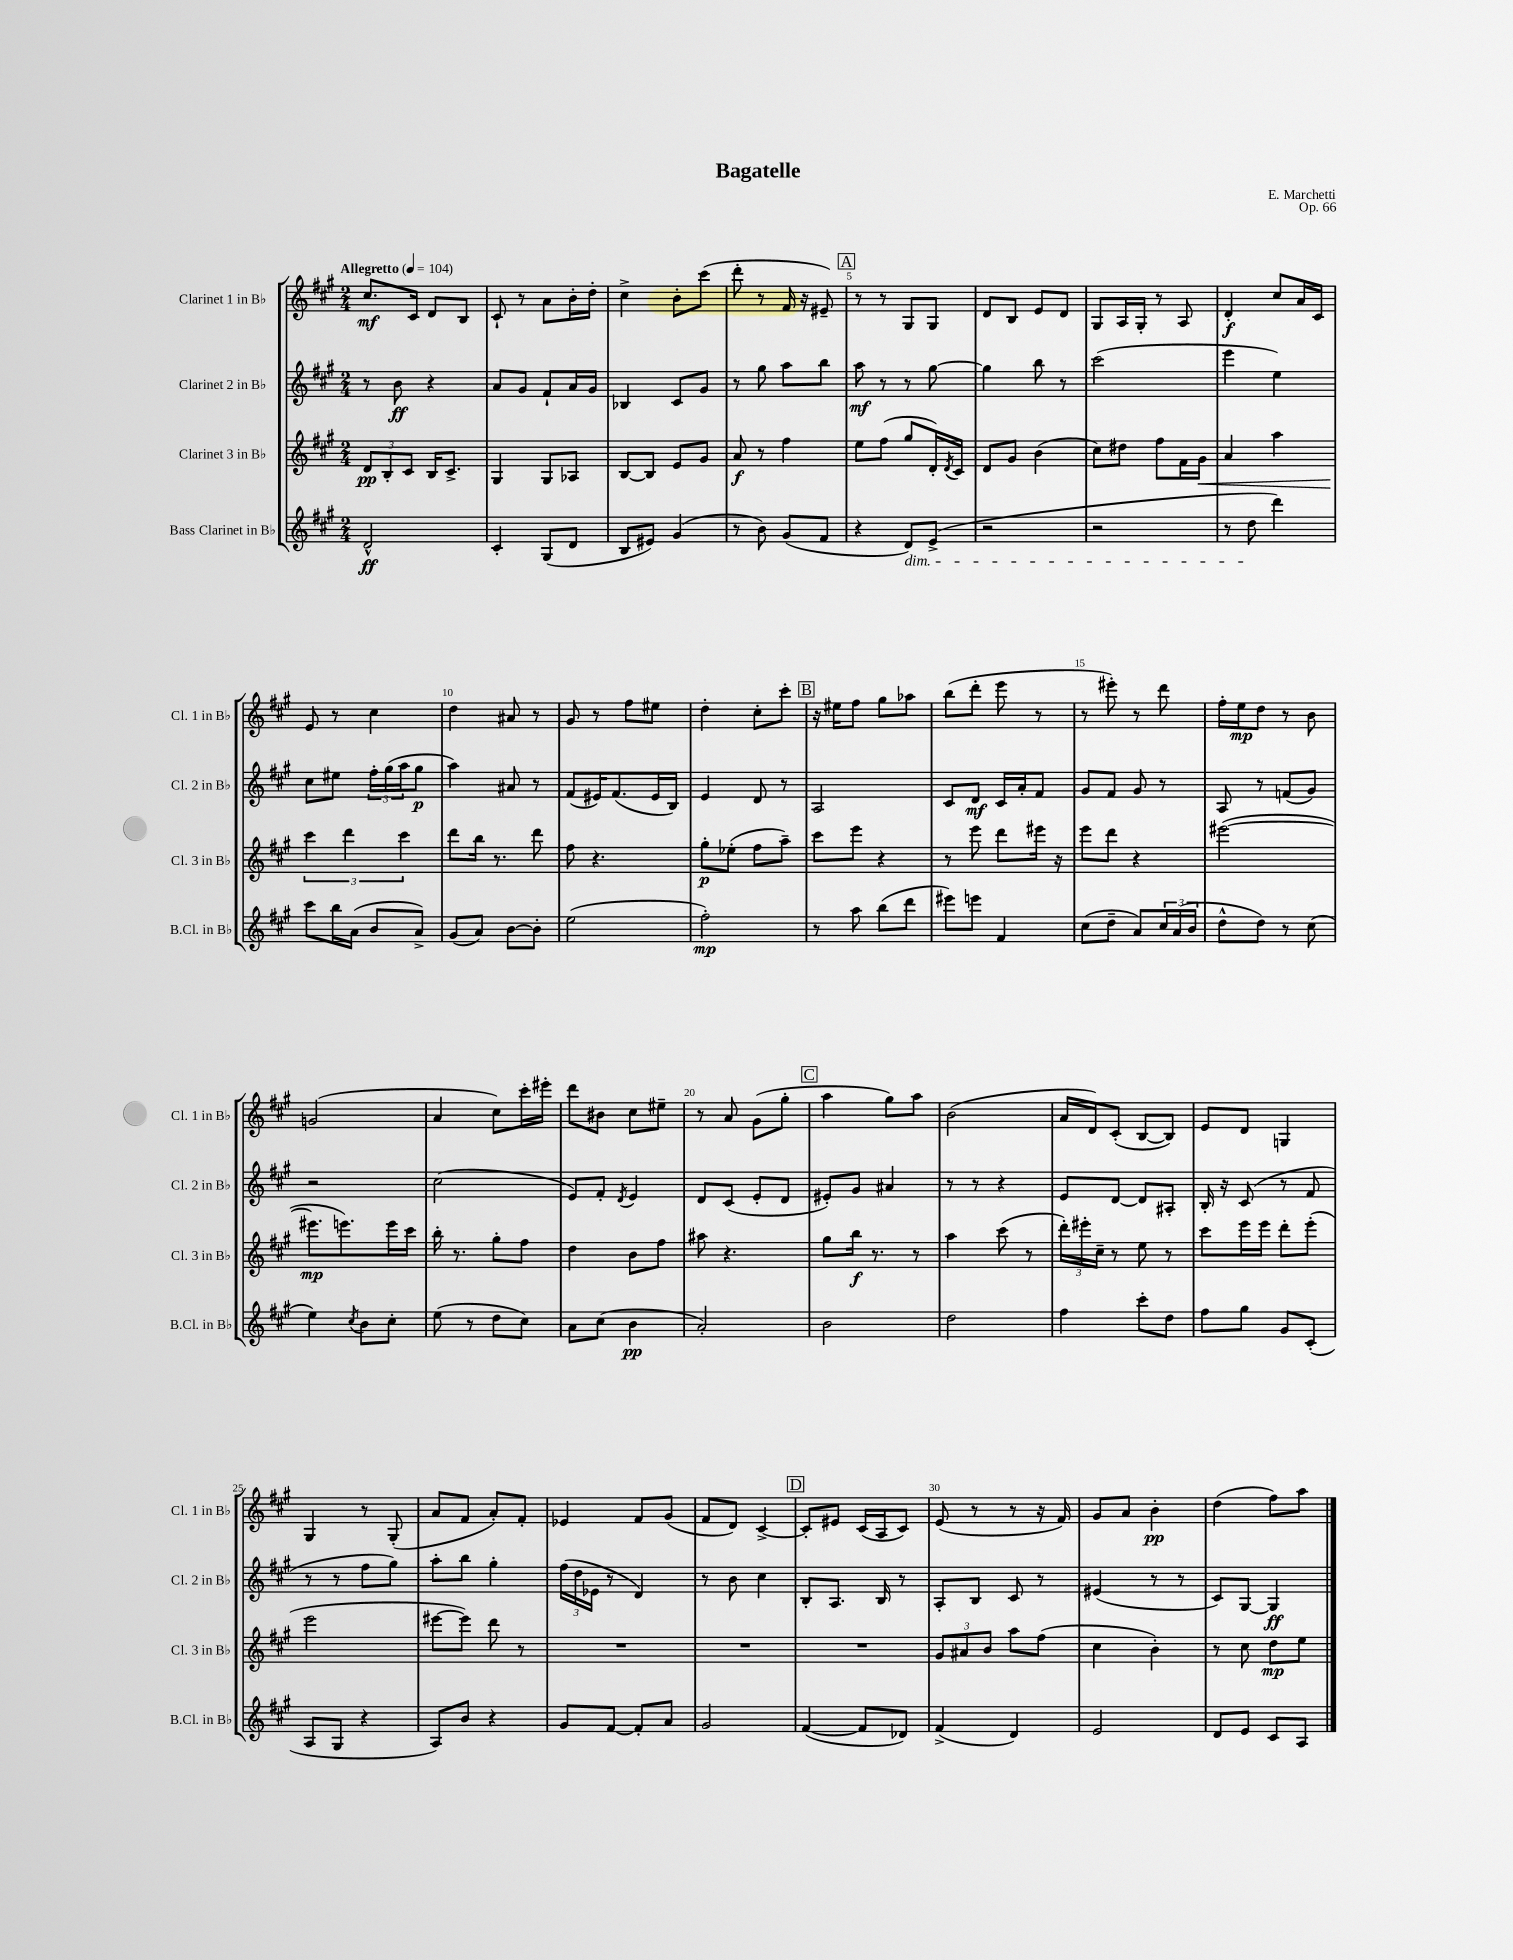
\header { title = "Bagatelle" composer = "E. Marchetti" opus = "Op. 66" }
<<
\new StaffGroup <<
\new Staff = "s0" \with { instrumentName = "Clarinet 1 in Bb" shortInstrumentName = "Cl. 1 in Bb" } {
    \clef treble \key a \major \numericTimeSignature \time 2/4 \tempo "Allegretto" 4 = 104
    cis''8.\mf cis'16 d'8 b8 |
    cis'8-! r8 a'8 b'16-. d''16-. |
    cis''4-> b'8-. cis'''8( |
    d'''8-. r8 fis'16 r16 eis'8--) |
    \mark \markup { \box "A" } r8 r8 gis8 gis8 |
    d'8 b8 e'8 d'8 |
    gis8 a16 gis16-. r8 a8 |
    d'4-.\f cis''8 a'16 cis'16 |
    e'8 r8 cis''4 |
    d''4 ais'8 r8 |
    gis'8 r8 fis''8 eis''8 |
    d''4-. cis''8-. cis'''8-. |
    \mark \markup { \box "B" } r16 eis''16 fis''8 gis''8 aes''8 |
    b''8( d'''8-. e'''8 r8 |
    r8 eis'''8-.) r8 d'''8 |
    fis''16-. e''16\mp d''8 r8 b'8 |
    g'2( |
    a'4 cis''8) cis'''16-. eis'''16-. |
    d'''8 bis'8 cis''8 eis''8-- |
    r8 a'8 gis'8( gis''8-. |
    \mark \markup { \box "C" } a''4 gis''8) a''8 |
    b'2( |
    a'16 d'16) cis'8-.( b8~ b8) |
    e'8 d'8 g4 |
    gis4 r8 gis8-.( |
    a'8 fis'8 a'8-.) fis'8-. |
    ees'4 fis'8 gis'8( |
    fis'8 d'8) cis'4~-> |
    \mark \markup { \box "D" } cis'8-. eis'8 cis'16( a16 cis'8) |
    e'8( r8 r8 r16 fis'16) |
    gis'8 a'8 b'4-.\pp |
    d''4( fis''8) a''8 \bar "|." |
}
\new Staff = "s1" \with { instrumentName = "Clarinet 2 in Bb" shortInstrumentName = "Cl. 2 in Bb" } {
    \clef treble \key a \major \numericTimeSignature \time 2/4
    r8 b'8\ff r4 |
    a'8 gis'8 fis'8-! a'16 gis'16 |
    bes4 cis'8 gis'8 |
    r8 gis''8 a''8 b''8 |
    \mark \markup { \box "A" } a''8\mf r8 r8 gis''8~ |
    gis''4 b''8 r8 |
    cis'''2( |
    e'''4 e''4) |
    cis''8 eis''8 \tuplet 3/2 { fis''16-. gis''16( a''16 } gis''8\p |
    a''4) ais'8 r8 |
    fis'8( eis'16) fis'8.( eis'16 b16) |
    e'4 d'8 r8 |
    \mark \markup { \box "B" } a2 |
    cis'8 d'8\mf cis'16 a'16-. fis'8 |
    gis'8 fis'8 gis'8 r8 |
    a8 r8 f'8( gis'8) |
    r2 |
    cis''2( |
    e'8) fis'8-. \acciaccatura { d'8 } e'4 |
    d'8 cis'8( e'8-. d'8 |
    \mark \markup { \box "C" } eis'8-.) gis'8 ais'4 |
    r8 r8 r4 |
    e'8 d'8~ d'8 ais8-. |
    b16-. r16 cis'8( r8 fis'8 |
    r8 r8 fis''8 gis''8) |
    a''8-. b''8 gis''4-. |
    \tuplet 3/2 { fis''16( d''16 ees'16 } r8 d'4) |
    r8 b'8 cis''4 |
    \mark \markup { \box "D" } b8-. a8. b16 r8 |
    a8-. b8 cis'8 r8 |
    eis'4( r8 r8 |
    cis'8) gis8~ gis4\ff \bar "|." |
}
\new Staff = "s2" \with { instrumentName = "Clarinet 3 in Bb" shortInstrumentName = "Cl. 3 in Bb" } {
    \clef treble \key a \major \numericTimeSignature \time 2/4
    \tuplet 3/2 { d'8\pp b8-. cis'8 } b16 cis'8.-> |
    gis4 gis8 aes8 |
    b8~ b8 e'8 gis'8 |
    a'8\f r8 fis''4 |
    \mark \markup { \box "A" } e''8 fis''8( gis''8 d'16-.) \acciaccatura { d'8 } cis'16 |
    d'8 gis'8 b'4( |
    cis''8) dis''8 fis''8 fis'16 gis'16\< |
    a'4 a''4 |
    \tuplet 3/2 { cis'''4\! d'''4 cis'''4 } |
    d'''8 b''16 r8. d'''8 |
    fis''8 r4. |
    gis''8-.\p ees''8-.( fis''8 a''8--) |
    \mark \markup { \box "B" } cis'''8 e'''8 r4 |
    r8 e'''8 d'''8 eis'''16 r16 |
    e'''8 d'''8 r4 |
    eis'''2~( |
    eis'''8.\mp e'''8.) e'''16 cis'''16 |
    b''16-. r8. gis''8-. fis''8 |
    d''4 b'8 fis''8 |
    ais''8 r4. |
    \mark \markup { \box "C" } gis''8 b''16\f r8. r8 |
    a''4 cis'''8( r8 |
    \tuplet 3/2 { d'''16-.) eis'''16-. cis''16-- } r8 e''8 r8 |
    cis'''8 e'''16 e'''16 d'''8-. e'''8-.( |
    e'''2 |
    eis'''8~ eis'''8) d'''8 r8 |
    R2 |
    R2 |
    \mark \markup { \box "D" } R2 |
    \tuplet 3/2 { gis'8 ais'8 b'8 } a''8 fis''8( |
    cis''4 b'4-.) |
    r8 cis''8 d''8\mp e''8 \bar "|." |
}
\new Staff = "s3" \with { instrumentName = "Bass Clarinet in Bb" shortInstrumentName = "B.Cl. in Bb" } {
    \clef treble \key a \major \numericTimeSignature \time 2/4
    d'2-^\ff |
    cis'4-. gis8( d'8 |
    b8 eis'8) gis'4( |
    r8 b'8) gis'8( fis'8 |
    \mark \markup { \box "A" } r4 d'8\dim) e'8->( |
    r2 |
    r2 |
    r8 d''8\! d'''4) |
    cis'''8 b''16 a'16( b'8 a'8->) |
    gis'8( a'8) b'8~ b'8-. |
    e''2( |
    fis''2-.\mp) |
    \mark \markup { \box "B" } r8 a''8 b''8( d'''8 |
    eis'''8) e'''8 fis'4 |
    cis''8( d''8-- a'8) \tuplet 3/2 { cis''16 a'16( b'16 } |
    d''8-^ d''8) r8 cis''8( |
    e''4) \acciaccatura { cis''8 } b'8 cis''8-. |
    e''8( r8 d''8 cis''8) |
    a'8 cis''8( b'4\pp |
    a'2-.) |
    \mark \markup { \box "C" } b'2 |
    d''2 |
    fis''4 cis'''8-. d''8 |
    fis''8 gis''8 gis'8 cis'8-.( |
    a8 gis8 r4 |
    a8) b'8 r4 |
    gis'8 fis'8~ fis'8-. a'8 |
    gis'2 |
    \mark \markup { \box "D" } fis'4~( fis'8 des'8) |
    fis'4->( d'4) |
    e'2 |
    d'8 e'8 cis'8 a8 \bar "|." |
}
>>
>>
\layout { \context { \Score \override BarNumber.break-visibility = ##(#f #t #t) barNumberVisibility = #(every-nth-bar-number-visible 5) } }
